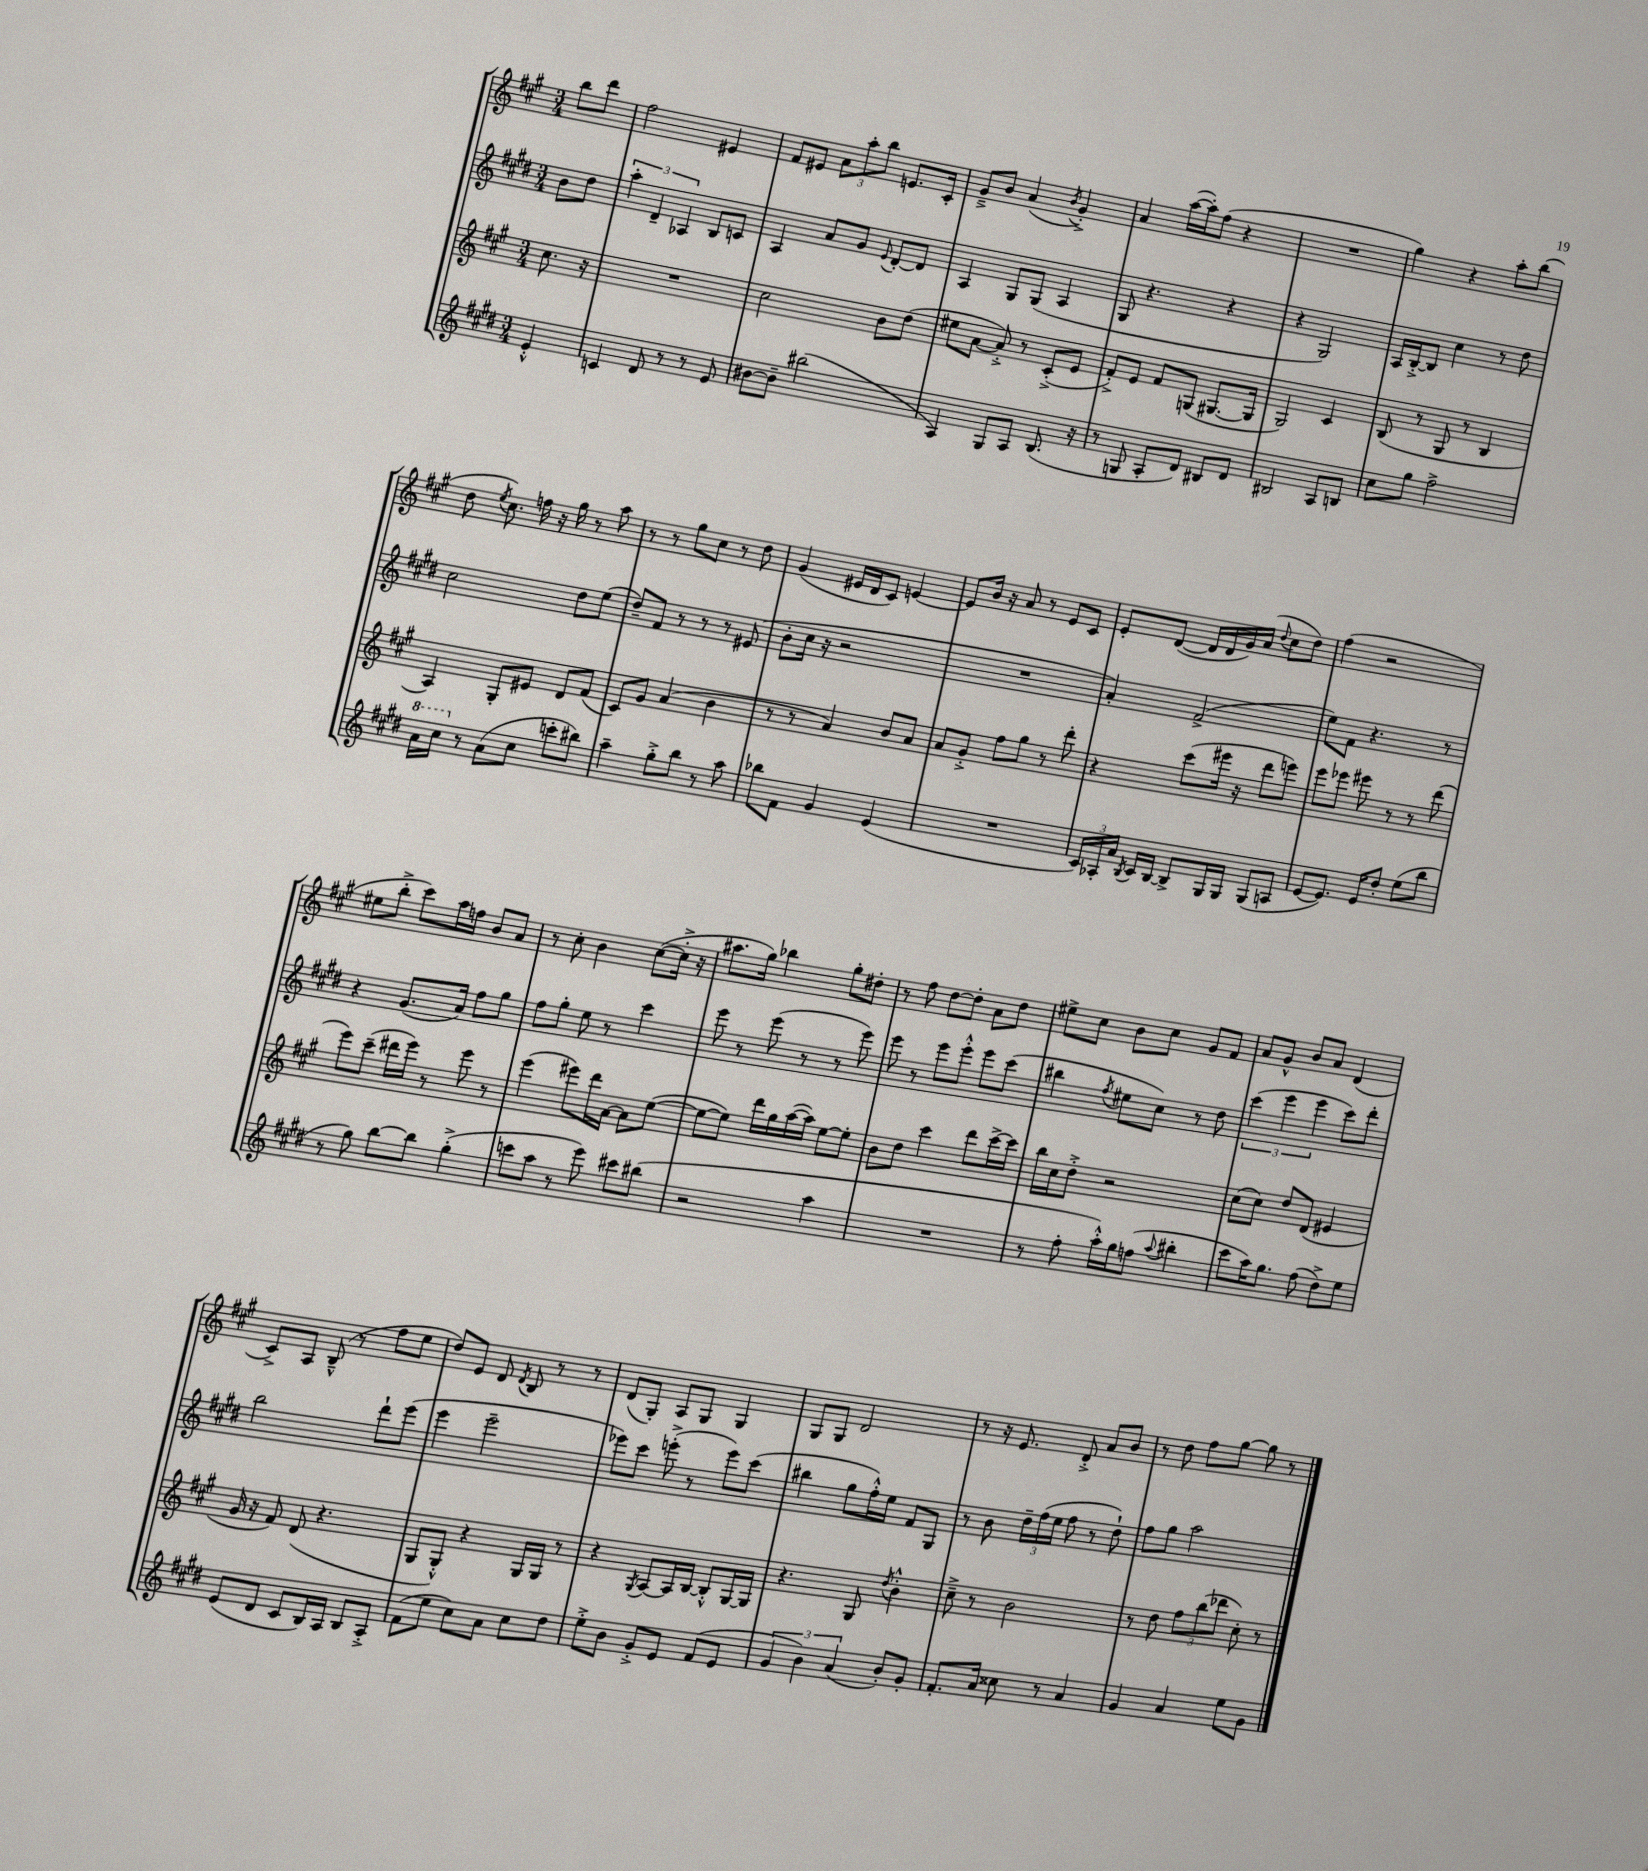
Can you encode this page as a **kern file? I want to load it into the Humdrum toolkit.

**kern	**kern	**kern	**kern
*staff4	*staff3	*staff2	*staff1
*clefG2	*clefG2	*clefG2	*clefG2
*k[f#c#g#d#]	*k[f#c#g#]	*k[f#c#g#d#]	*k[f#c#g#]
*M3/4	*M3/4	*M3/4	*M3/4
4e'^^/	8.cc#\	8b\L	8bb\L
.	.	8dd#\J	8ddd\J
.	16r	.	.
=	=	=	=
4c/	2.r	6aa'\	2ff#\
.	.	6d#~/	.
8d#/	.	.	.
.	.	6A-/	.
8r	.	.	.
8r	.	8B/L	4e#/
8e/	.	8c/J	.
=	=	=	=
[8b#\L	2cc#\	4A/	8f#/L
8b#~\]J	.	.	8e#/J
(2bb#\	.	8a/L	12a\L
.	.	.	12aa'\
.	.	8g#/J	.
.	.	.	12bb\J
.	.	8qqe/	.
.	8b\L	[8d#'/L	8.e/L
.	(8dd\J	8d#/]J	.
.	.	.	16c#'/Jk
=	=	=	=
4A/)	8ee#\L	4A/	8g#~^/L
.	[8a\J	.	8b/J
8G#/L	8a'^/])	8G#/L	(4a/
8A/J	8r	(8G#/J	.
.	.	.	8qb/
(8.B/	(8c#'^/L	4A/	4g#'^/)
.	8e/J	.	.
16r	.	.	.
=	=	=	=
8r	8f#'^/L)	8G#/	4a/
8G/	8e/J	4.r	.
8A'/L	8f#/L	.	([16aa\LL
.	.	.	16aa'\]J)
8d#/J)	(8G/J	.	(8ff#\J
8B#/L	[8.G#/L	4r	4r
8d#/J	.	.	.
.	16G#/]Jk	.	.
=	=	=	=
2B#/	2G#/)	4r	2.r
.	.	2G#/)	.
8A/L	4c#/	.	.
8B/J	.	.	.
=	=	=	=
8cc#\L	(8B/	16A/LL	4gg#\)
.	.	[16B'^/J	.
8gg#\J	8r	8B/]J	.
2ff#^\	8G#/	4cc#\	4r
.	8r	.	.
.	4B/	8r	8aa'\L
.	.	8dd#\	(8bb\J
=	=	=	=
16aa\LL	4A/)	2cc#\	8dd\
16ccc#\JJ	.	.	.
.	.	.	8qee/
8r	.	.	8.cc#\)
(8a\L	8G#'/L	.	.
.	.	.	16ff\
8cc#\J	8e#/J	.	16r
.	.	.	16gg#\
8ccc'\L	8d/L	8dd#\L	8r
8bb#\J)	(8f#/J	(8ee\J	8aa\
=	=	=	=
4aa~\	8c#/L)	8dd#~/L)	8r
.	8g#/J	8f#/J	8r
8gg#'^\L	(4a/	8r	8gg#\L
8bb\J	.	8r	8cc#\J
8r	4b\	8r	8r
8aa\	.	(8e#/	8dd\
=	=	=	=
8bb-\L	8r	8b'\L	(4g#/
8f#\J	8r	16cc#\Jk	.
.	.	16r	.
4g#/	4a/)	2r	16e#/LL
.	.	.	16d/J
.	.	.	8c#/J)
(4e/	8b/L	.	[4e/
.	8a/J	.	.
=	=	=	=
2.r	8a/L	2.r	8e/]L
.	8g#'^/J	.	16b/Jk
.	.	.	16r
.	8ff#\L	.	8a/
.	8gg#\J	.	8r
.	8r	.	8e/L
.	8ddd'\	.	8c#/J
=	=	=	=
24c#/LL)	4r	4a'/)	8e'/L
24A-'/	.	.	.
24a/JJ	.	.	.
8qB/	.	.	.
16c#/LL	.	.	([8d/J
[16B/JJ	.	.	.
8B^/]L	(8ccc#\L	(2f#^/	16d/]LL
.	.	.	16d/
16G#/L	16eee#\Jk	.	16g#/)
16G#/JJ	16r	.	(16a/JJ
.	.	.	8qqdd/
(8G#/L	8ddd\L	.	8cc#\L
8A/J	8eee\J)	.	8dd\J)
=	=	=	=
[8e/L	8eee\L	8ee\L)	(4ff#\
8.e/]J)	8eee-\J	8f#\J	.
.	8eee#\	4.r	2r
16e/LK	.	.	.
8dd#'/J	8r	.	.
(8ee\L	8r	.	.
8bb\J	(8ddd\	8r	.
=	=	=	=
8r	8eee\L)	4r	8ee#\L
8gg#\)	(8ccc#~\J	.	8bb'^\J
[8bb\L	16ddd#\LL	(8.g#/L	8ccc#\L)
.	16eee\JJ)	.	.
8bb\]J	8r	.	16aa\L
.	.	16a/Jk)	16ff\JJ
(4gg#'^\	8eee\	8ff#\L	8b/L
.	8r	8gg#\J	8a/J
=	=	=	=
8ccc\L	(4eee\	8ff#\L	8r
8aa\J	.	8gg#'\J	8cc#'\
8r	8eee#\L)	8ee\	4b\
8eee\)	16ddd\L	8r	.
.	[16a\JJ	.	.
8ccc#\L	8a\]L	4ccc#\	([8cc#\L
(8bb#\J	([8ee\J	.	16cc#'^\]Jk
.	.	.	16r
=	=	=	=
2r	8ee\_L	8eee\	8.aa#\L
.	8ee\]J)	8r	.
.	.	.	16gg#\Jk)
.	16ddd\LL	(8eee\	4bb-\
.	16gg#\	.	.
.	([16aa\	8r	.
.	16aa\]JJ)	.	.
4aa\	[8ee\L	8r	8gg#'\L
.	8ee'\]J	8eee\)	8dd#'\J
=	=	=	=
2.r	8b\L	8eee\	8r
.	8dd\J	8r	8ff#\
.	4ccc#\	8eee\L	[8dd\L
.	.	8eee'^^\J	8dd'\]J
.	8ddd\L	8eee\L	8a\L
.	[16ccc#^\L	(8ccc#\J	8dd\J
.	16ccc#\]JJ	.	.
=	=	=	=
8r	16bb\LL	4bb#\	8ee#^\L
.	16cc#\J	.	.
8ff#'\	8dd'^\J	.	8cc#\J
.	.	8qff#/	.
16aa'^^\LL)	2r	8ee#\L	8b\L
16gg#\J	.	.	.
(8ff\J	.	8cc#\J)	8cc#\J
8qqaa/	.	.	.
4bb#'\	.	8r	8g#/L
.	.	8dd#\	8f#/J
=	=	=	=
8ccc#\L	(8cc#\L	(6ccc#\	8a/L
16aa\K)	8cc#\J)	.	8g#^^/J
.	.	6eee\	.
8.gg#\J	.	.	.
.	8dd/L	.	8b/L
.	.	6eee\	.
(8ff#\	(8d/J	.	8a/J
8dd#^\L)	4e#/	8ccc#\L)	(4d/
8ee\J	.	8ddd#'\J	.
=	=	=	=
(8e/L	16g#/	2bb\	8c#^/L)
.	16r	.	.
8d#/J	8f#/)	.	8A/J
8c#/L	(8d/	.	(8B~^^/
16B/L)	4.r	.	8r
16A/JJ	.	.	.
8B/L	.	8ddd#`\L	8ff#\L
8A'^/J	.	(8eee\J	8ee\J
=	=	=	=
(8f#\L	8G#/L	4eee\	8dd/L)
8ee\J	8G#'^^/J)	.	8e/J
8cc#\L)	4r	2eee~\	8d/
.	.	.	8qd/
8a\J	.	.	8B/
8cc#\L	16G#/LL	.	8r
.	16G#/JJ	.	.
8dd#\J	8r	.	8r
=	=	=	=
8ee'^\L	4r	8eee-\L)	(8d/L
8b\J	.	8ccc#\J	8G#'/J)
.	8qG#/	.	.
8g#'^/L	[8A/L	(8eee'^\	8A/L
8e/J	16A/]L	8r	8G#/J
.	[16B/JJ	.	.
(8f#/L	8B'^^/]L	8eee\L)	4G#/
8e/J	[16G#/L	(8ccc#\J	.
.	16G#/]JJ	.	.
=	=	=	=
6g#/	4.r	4bb#\	8G#/L
.	.	.	8G#/J
6b\)	.	.	.
.	.	8gg#\L	2d/
(6a/	.	.	.
.	8G#/	16ff#'^^\L)	.
.	.	16ee\JJ	.
.	8qdd/	.	.
8b'/L)	4b'^^\	8f#/L	.
8g#'/J	.	8G#/J	.
=	=	=	=
8.f#'/L	8cc#~^\	8r	8r
.	8r	8b\	16r
16a/Jk	.	.	8.e/
8cc##\	2b\	24dd#~\LL	.
.	.	(24ff#\	.
.	.	24ee\JJ	.
8r	.	8ff#\	8d'^/
4a/	.	8r	8a/L
.	.	8dd#`\)	8b/J
=	=	=	=
4g#/	8r	8ff#\L	8r
.	8dd\	8gg#\J	8dd\
4a/	12ff#\L	2aa\	8ff#\L
.	(12bb\	.	.
.	.	.	[8gg#\J
.	12ddd-\J	.	.
8ee\L	8cc#'\)	.	8gg#\]
8g#\J	8r	.	8r
==	==	==	==
*-	*-	*-	*-
